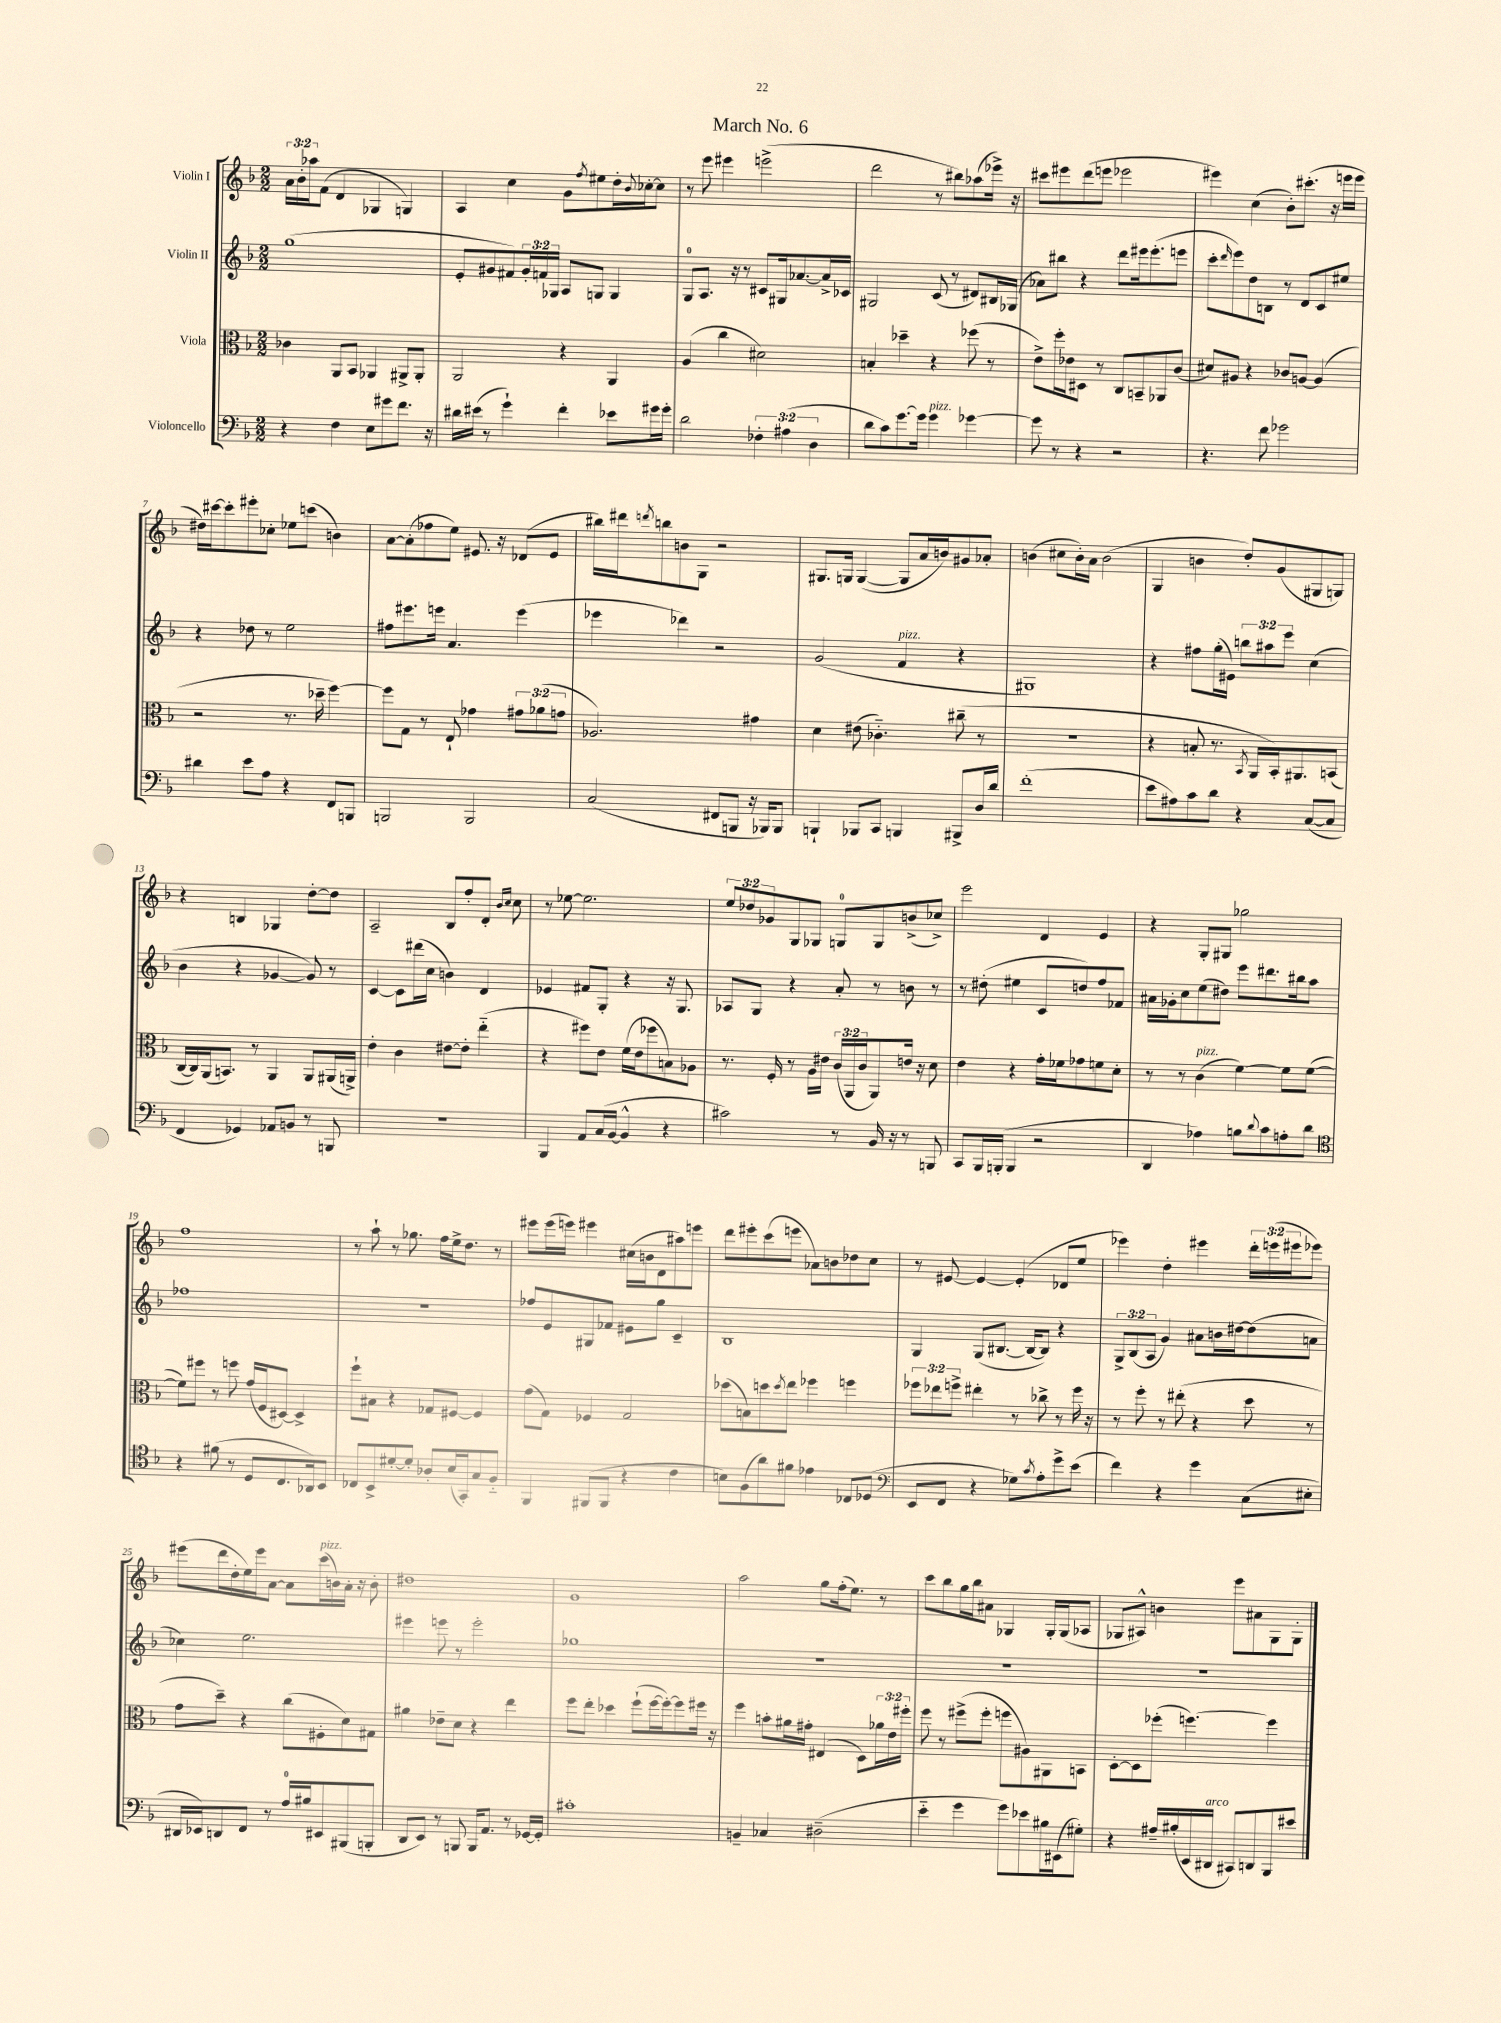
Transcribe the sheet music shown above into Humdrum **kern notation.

**kern	**kern	**kern	**kern
*staff4	*staff3	*staff2	*staff1
*clefF4	*clefC3	*clefG2	*clefG2
*k[b-]	*k[b-]	*k[b-]	*k[b-]
*M2/2	*M2/2	*M2/2	*M2/2
4r	4c-	(1gg	24a
.	.	.	24b-'
.	.	.	24aa-
.	.	.	(8f
4F	8AA	.	4d
.	8BB-	.	.
8E	4AA-	.	4G-
8g#	.	.	.
8.f	8AA#^	.	4G)
.	8AA#'	.	.
16r	.	.	.
=	=	=	=
16d#	2AA	8e'	4A
(16e#	.	.	.
8r	.	8g#	.
4g`)	.	8f#)	4cc
.	.	24g#'	.
.	.	24f	.
.	.	24G-	.
4f'	4r	8A	8g
.	.	.	8qff
.	.	8G	8ee#
8e-	4AA	4G	16dd'
.	.	.	8qqb-
.	.	.	[16cc-'
16g#	.	.	8cc-]
16g#'	.	.	.
=	=	=	=
2d	(4A	8G	8r
.	.	8.A	8eee
.	4cc	.	4eee#
.	.	16r	.
.	.	8r	.
6F-'	2d#)	8c#	(2eee^
.	.	16G#	.
(6A#	.	.	.
.	.	[8.a-	.
6D	.	.	.
.	.	16a-^]	.
.	.	16c-	.
=	=	=	=
8d	4B'	2G#	2ddd
8c)	.	.	.
[8.g	4dd-~	.	.
16g]	.	.	.
4g	4r	(8c	8r
.	.	8r	8bb#)
[4g-	(8ff-	8d#)	(8aa-
.	8r	16B#	16eee-^)
.	.	(16G-	16r
=	=	=	=
8g-]	8e^)	8a-)	8ccc#
8r	16ff'	8bb#	8eee#
.	16e-	.	.
4r	8D#	4r	(8ddd
.	8r	.	8eee
2r	8C	8ddd	2eee-
.	8BB~	16eee#	.
.	.	(8.eee#'	.
.	8AA-	.	.
.	(8c	8eee	.
=	=	=	=
4.r	8d#)	8ccc'	4eee#)
.	.	16qqddd	.
.	8A#	8eee)	.
.	4r	8dd	(4cc
8f	.	8B	.
2g-	8c-	8r	8b-')
.	[8A	8d	(8.ccc#'
.	(4A]	8c	.
.	.	.	16r
.	.	8ee#	16eee
.	.	.	16eee
=	=	=	=
4d#	2r	4r	16dd#)
.	.	.	[16ccc#
.	.	.	8ccc#']
8e	.	8dd-	8eee#'
8A	.	8r	8cc-'
4r	8.r	2ee	8ee-
.	.	.	(8ccc
.	16dd-~	.	.
8FF	[4ff)	.	4b)
8BBB	.	.	.
=	=	=	=
2BBB	8ff]	8ff#	[8a
.	8G	8.eee#	(8a']
.	8r	.	8ff-
.	.	16eee	.
.	8E`	4.a	8ee)
2BBB	4g-	.	8.e#
.	.	.	16r
.	12g#	(4eee	(8d-
.	(12a-	.	.
.	.	.	8e#
.	12g	.	.
=	=	=	=
(2C	2.A-)	4eee-	16bb#)
.	.	.	16ddd#
.	.	.	8qddd
.	.	.	8bb
.	.	4ddd-)	8b
.	.	.	8G
8FF#	.	2r	2r
8BBB	.	.	.
16r	4g#	.	.
16BBB-)	.	.	.
8BBB-	.	.	.
=	=	=	=
4BBB`	4d	(2g	8.G#
.	.	.	16G
8BBB-	(8e#	.	([4G
8CC	4.c-'~)	.	.
4BBB	.	4f	8G]
.	.	.	16a
.	.	.	16b)
8BBB#^	(8cc#~	4r	8g#
16D	8r	.	8a-'
16d	.	.	.
=	=	=	=
(1f'	1r	1G#)	(4b
.	.	.	8cc#
.	.	.	16b')
.	.	.	16a
.	.	.	(2b
=	=	=	=
8e	4r	4r	4G
8A#)	.	.	.
8c	8B'	8ff#	4b
8d	8.r	(16gg'	.
.	.	16e#)	.
4r	.	12bb	8dd')
.	8qBB-	.	.
.	16AA	.	.
.	.	12aa#	.
.	16BB-')	.	(8g
.	.	12eee	.
.	8.AA#	.	.
([8C	.	(4cc	8G#
8C]	(8BB	.	8G)
=	=	=	=
4FF	[16C	4b-	4r
.	16C])	.	.
.	(16AA	.	.
.	8.BB)	.	.
4GG-)	.	4r	4B
.	8r	.	.
8AA-	4AA	[4g-	4G-
8BB	.	.	.
8r	8AA	8g-])	[8dd'
8BBB	(16AA#	8r	8dd]
.	16AA^)	.	.
=	=	=	=
1r	4e'	[4c	2A~
.	4c	8c]	.
.	.	(16ddd#	.
.	.	16cc	.
.	[8e#	4b)	8B-
.	8e#']	.	8ff'
.	(4ee'~	4d	8d'
.	.	.	16qqb-
.	.	.	16qqcc
.	.	.	8cc
=	=	=	=
4BBB-	4r	4e-	8r
.	.	.	[8ee-
8AA	8ff#)	8f#	2.ee-]
(16C	8e	8G'	.
[16BB-	.	.	.
4BB-^^]	(16f	4r	.
.	16e	.	.
.	8ff-	.	.
4r	8B)	16r	.
.	.	8.G	.
.	8A-	.	.
=	=	=	=
2c#)	8.r	8A-	12ee
.	.	.	12dd-
.	.	8G	.
.	.	.	12g-
.	16F'	.	.
.	8r	4r	8G
.	16A	.	8G-
.	16e#	.	.
8r	(24c	8a'	8G
.	24AA	.	.
.	24c	.	.
16BB-	8AA)	8r	8G
16r	.	.	.
8r	16e	8b	(8b^
.	16r	.	.
8BBB	8d	8r	8cc-^)
=	=	=	=
8CC	4e	8r	2eee
16BBB-	.	(8dd#'	.
(16BBB'	.	.	.
4BBB	4r	4ee#	.
2r	16g'	8c	4d
.	16f-	.	.
.	8g-	8dd)	.
.	8f	8ff	4e
.	8d'	8f-	.
=	=	=	=
4DD	8r	16a#	4r
.	.	16g-'	.
.	8r	8cc	.
4A-)	(4c	(8ee	8G'
.	.	8dd#)	8G#
8B	[4f)	8eee	2gg-
8qqd	.	.	.
8c	.	8.ddd#	.
8A'	8f]	.	.
.	.	16bb#	.
8d	([8f	8aa	.
=	=	=	=
*clefC4	*	*	*
4r	8f])	1ff-	1ff
.	8ff#	.	.
(8f#	8r	.	.
8r	8ff	.	.
8D	(16g	.	.
.	16F	.	.
8.C	[8D#)	.	.
.	4D#^]	.	.
16AA-)	.	.	.
8BB-	.	.	.
=	=	=	=
8C-	8ff`	1r	8r
8BB-^	8B#	.	8aa`
[8d#'	4r	.	8r
8d#']	.	.	8.gg-
8A-'	8G-	.	.
.	.	.	16ff
(16B-	[8F#	.	16ee^
16GG')	.	.	8.dd
8G	4F#]	.	.
8F'~	.	.	8r
=	=	=	=
4FF	(8g	8ff-	8eee#
.	8G)	8e	(16eee#
.	.	.	16eee)
(8FF#	4F-	8G#	4eee#
8FF#	.	8f-	.
4r	2G	8e#	(16cc#
.	.	.	16b
.	.	8gg	8d
4c	.	4c~	8aa#)
.	.	.	8eee
=	=	=	=
8B)	(8dd-	1B-	8ddd
(8F	8B)	.	8eee#'
8a)	8dd	.	(8ccc
.	8qdd	.	.
8f#	8ee	.	8eee
4e-	4ff-	.	8a-)
.	.	.	8b
8C-	4ff	.	8dd-
(8D-	.	.	8cc
=	=	=	=
*clefF4	*	*	*
8EE	12ff-	4G	8r
.	12ee-	.	.
8FF	.	.	[8e#
.	12ff^	.	.
4r	4ee#'	(8G	4e#_
.	.	[8.B#	.
8G-)	8r	.	(4e#']
.	.	16B#_	.
8qc	.	.	.
8A'	8cc-^	8B#])	.
8g^	8r	4r	8d-
(8e	16ff	.	8ee
.	16r	.	.
=	=	=	=
4f)	8r	12G^	4eee-)
.	.	(12B-	.
.	8ff'	.	.
.	.	12A	.
4r	8r	4g)	4dd'
.	(8ee#'	.	.
4g	4r	8a#	4eee#
.	.	16b	.
.	.	[16dd#	.
(8C	8dd	(8dd#]	24ddd'
.	.	.	(24eee
.	.	.	24eee#
8E#'	8r	8a	8eee-)
=	=	=	=
16DD#	8g	4cc-)	(8eee#
16EE-)	.	.	.
8DD	8dd~)	.	16ddd
.	.	.	16dd'
8FF	4r	2.ee	16ee)
.	.	.	16eee#
8r	.	.	[8a
16A	(8cc	.	8a]
16B#	.	.	.
8EE#	8F#'	.	(16ccc
.	.	.	16b)
(8BBB#	8d)	.	16a'
.	.	.	16r
8BBB'	8G#	.	8b'
=	=	=	=
8DD	4a#	4eee#	1dd#
8EE)	.	.	.
8r	8e-~	8eee	.
8BBB	8d	8r	.
16BBB	4r	2eee'	.
8.AA	.	.	.
8r	4ee	.	.
[16GG-	.	.	.
16GG-']	.	.	.
=	=	=	=
1c#'	8ff	1gg-	1g
.	8ee'	.	.
.	4dd-	.	.
.	(8ff`	.	.
.	[16ff	.	.
.	16ff'_)	.	.
.	8ff]	.	.
.	16ff#	.	.
.	16r	.	.
=	=	=	=
4BB~	4ff	1r	2aa
4C-	8b'	.	.
.	16a#	.	.
.	16g#'	.	.
(2D#~	(4E#	.	8gg
.	.	.	(16ff'
.	.	.	8.ee)
.	8D)	.	.
.	24a-	.	8r
.	24e	.	.
.	24ff#'	.	.
=	=	=	=
4e'~	8ff	1r	8ccc
.	8r	.	8bb-
4g	(8ff#^	.	16gg
.	.	.	16bb-
.	8ff#'	.	8a#
8g)	8ff	.	4G-
8e-	8A#)	.	.
16B#	8AA#	.	16G-'
(16EE#	.	.	(16G-
8G#')	8BB	.	8A-
=	=	=	=
4r	[8D'	1r	8G-
.	8D]	.	8A#^^)
16A#~	(8ff-'	.	4b
(16B#'	.	.	.
16EE	[4.ff)	.	.
16DD#	.	.	.
8CC#)	.	.	8eee
8DD	.	.	8a#
8BBB-	4ff]	.	8G-
8e#	.	.	8G-'
==	==	==	==
*-	*-	*-	*-
